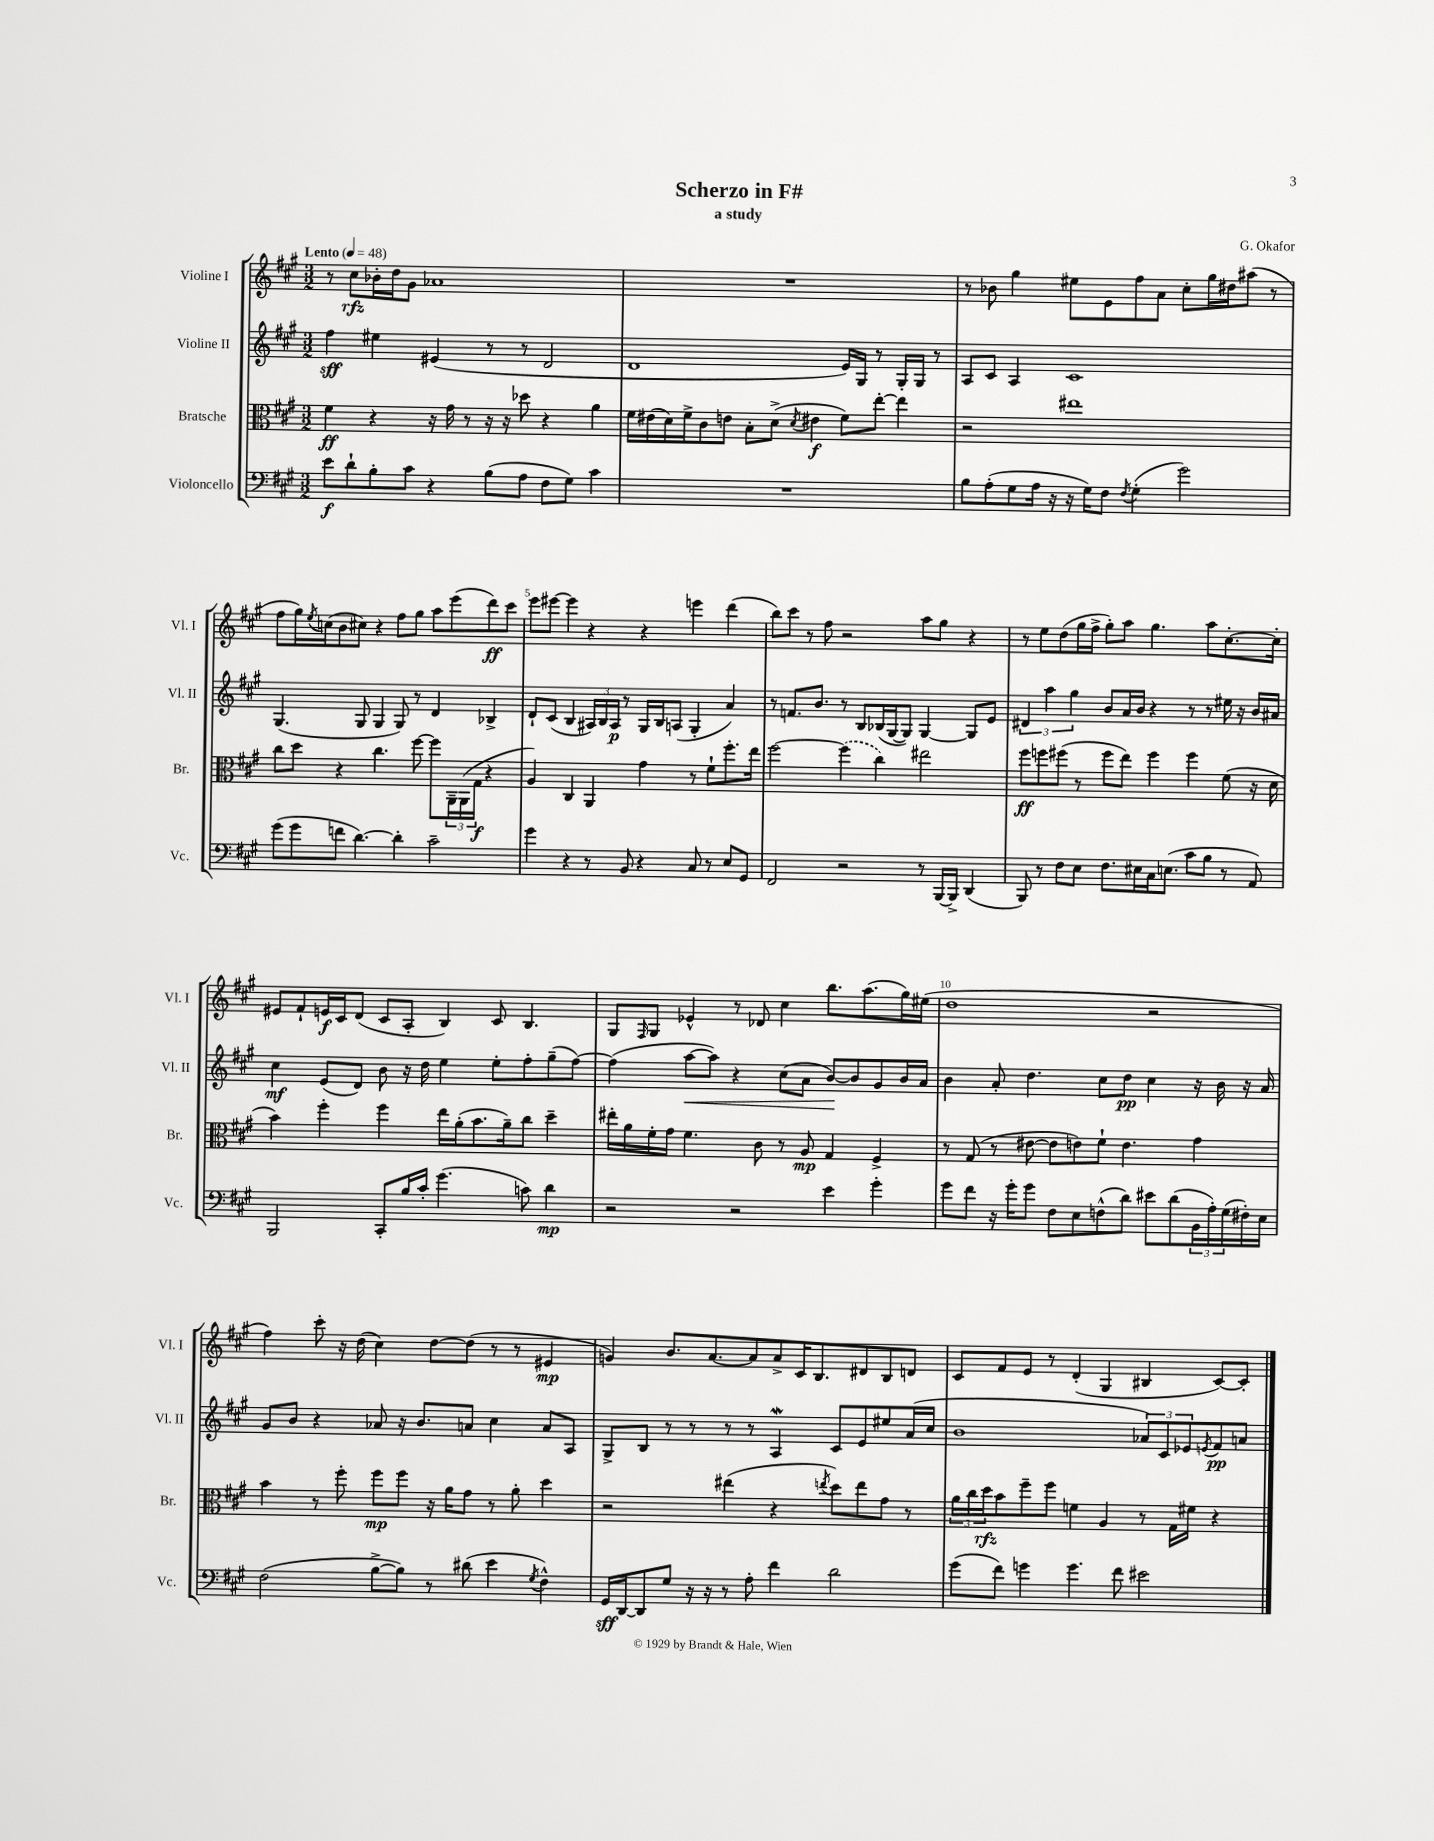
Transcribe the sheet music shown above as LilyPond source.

\header { title = "Scherzo in F#" composer = "G. Okafor" subtitle = "a study" }
<<
\new StaffGroup <<
\new Staff = "s0" \with { instrumentName = "Violine I" shortInstrumentName = "Vl. I" } {
    \clef treble \key a \major \numericTimeSignature \time 3/2 \tempo "Lento" 4 = 48
    r8 cis''8\rfz bes'16-. d''16 gis'8 aes'1 |
    R1. |
    r8 bes'8 gis''4 eis''8 e'8 fis''8 a'8 cis''8-. gis''16 dis''16 ais''8( r8 |
    fis''8 gis''16) \acciaccatura { e''8 } c''16( b'8 cis''8) r4 fis''8 gis''8 a''8 e'''8( d'''8\ff) cis'''8 |
    e'''8 eis'''8~ eis'''4 r4 r4 e'''4 d'''4( |
    b''8) cis'''8 r8 fis''8 r2 a''8 gis''8 r4 |
    r8 e''8 d''8( gis''16 fis''16-> gis''8-.) a''8 gis''4. a''8 cis''8.~-. cis''16-. |
    eis'8 fis'8-! e'16\f cis'16 d'8( cis'8 a8-. b4) cis'8 b4. |
    gis8 \grace { fis16 } gis8 ees'4-^ r8 des'8 cis''4 b''8. a''8.( gis''16) eis''16( |
    d''1 r2 |
    fis''4) cis'''8-. r16 d''16( cis''4) d''8~ d''8( r8 r8 eis'4\mp |
    g'4) b'8. a'8.~ a'8 a'8-> cis'16 b8. dis'8 b8 d'8 |
    cis'8 fis'8 e'8 r8 d'4-.( gis4 bis4 cis'8~) cis'8-. \bar "|." |
}
\new Staff = "s1" \with { instrumentName = "Violine II" shortInstrumentName = "Vl. II" } {
    \clef treble \key a \major \numericTimeSignature \time 3/2
    fis''4\sff eis''4 eis'4( r8 r8 d'2 |
    d'1 e'16) gis16 r8 gis16-. gis16 r8 |
    a8 cis'8 a4 cis'1 |
    gis4.( gis8 gis4 gis8) r8 d'4 bes4-> |
    d'8-! cis'8( b4 \tuplet 3/2 { ais16) b16 ais16\p } r8 gis16 b16 a8( gis4-. a'4) |
    r8 f'8. b'8. r8 b8 bes16( gis16~ gis8) gis4~ gis8 e'8 |
    \tuplet 3/2 { dis'4 a''4 gis''4 } b'8 a'16 b'16 r4 r8 r8 eis''16 r16 b'16 ais'16 |
    cis''4\mf e'8( d'8) b'8 r16 d''16 e''4 e''8-. fis''8-. gis''8--( fis''8~) |
    fis''4( a''8~\< a''8) r4 cis''8( a'8 b'8~\!) b'8 gis'8 b'16 a'16 |
    b'4 a'8-. d''4. cis''8 d''8\pp cis''4 r16 b'16 r16 a'16 |
    gis'8 b'8 r4 aes'8 r16 b'8. a'8 cis''4 a'8 a8 |
    gis8-> b8 r8 r8 r8 r8 a4\mordent cis'8 e'8 eis''8 a'16( cis''16 |
    b'1 \tuplet 3/2 { aes'8) cis'8 ees'8 } \acciaccatura { e'8 } fis'8\pp a'8 \bar "|." |
}
\new Staff = "s2" \with { instrumentName = "Bratsche" shortInstrumentName = "Br." } {
    \clef alto \key a \major \numericTimeSignature \time 3/2
    fis'4\ff r4 r16 gis'16 r8 r16 r16 des''8 r4 a'4 |
    fis'16 eis'16( d'16) fis'16-> cis'8 e'8 b8-. d'8->( \acciaccatura { d'8 } eis'4\f fis'8) e''8~-. e''4 |
    r2 eis''1 |
    cis''8 d''8 r4 cis''4. fis''8~ fis''8 \tuplet 3/2 { a,16-- a,16( gis16\f } r4 |
    a4) cis4 a,4 gis'4 r8 fis'8-! fis''8.-. e''16 |
    fis''2~ \once \slurDashed fis''4( cis''4) eis''2 |
    fis''8\ff f''8 fis''8( r8 fis''8 e''8) fis''4 fis''4 fis'8( r16 d'16 |
    b'4) fis''4-. fis''4 e''16 a'16-.( b'8. a'16--) cis''8 d''4-- |
    eis''16-. a'16 fis'16-. gis'16 fis'4. cis'8 r8 a8\mp gis4 fis4-> |
    r8 gis8( r8 eis'8~ eis'8 e'8) fis'8-! e'4. gis'4 |
    b'4 r8 fis''8-. fis''8\mp fis''8 r16 a'16 gis'8 r8 a'8-. d''4 |
    r2 eis''4( r4 \acciaccatura { e''8 } d''8) e''8 gis'8 r8 |
    \tuplet 3/2 { a'16 cis''16 d''16\rfz } b'8 fis''8-- fis''8 f'4 a4 r8 gis16 fis'16 r4 \bar "|." |
}
\new Staff = "s3" \with { instrumentName = "Violoncello" shortInstrumentName = "Vc." } {
    \clef bass \key a \major \numericTimeSignature \time 3/2
    e'8\f d'8-! b8-. cis'8 r4 b8( a8 fis8 gis8) cis'4 |
    R1. |
    b8 a8-.( gis8 a16 r16 r16 gis16) fis8 \acciaccatura { fis8 } gis4-.( gis'2) |
    gis'8( gis'8 f'8 d'4.~) d'4-. cis'2-- |
    gis'4 r4 r8 b,8 r4 cis8 r8 e8 gis,8 |
    fis,2 r2 r8 b,,16~ b,,16-> d,4( |
    b,,8) r8 fis8 e8 fis8. eis16 cis16 e8.( cis'8 b8 r8 a,8) |
    b,,2 cis,8-. b16 cis'16-. gis'4.( c'8) d'4\mp |
    r2 r2 e'4 gis'4-. |
    gis'8 fis'8 r16 gis'16-. gis'8 fis8 e8 f8-^( d'8) eis'8 d'8( \tuplet 3/2 { b,16 a16-.) gis16( } fis16-.) e16 |
    fis2( b8~-> b8) r8 dis'8( e'4 \acciaccatura { gis8 } fis4-^) |
    gis,16\sff d,16~ d,8 gis8 r16 r16 r8 a8-. fis'4 d'2 |
    gis'8( fis'8) g'4 g'4. fis'8 eis'2 \bar "|." |
}
>>
>>
\layout { \context { \Score \override BarNumber.break-visibility = ##(#f #t #t) barNumberVisibility = #(every-nth-bar-number-visible 5) } }
